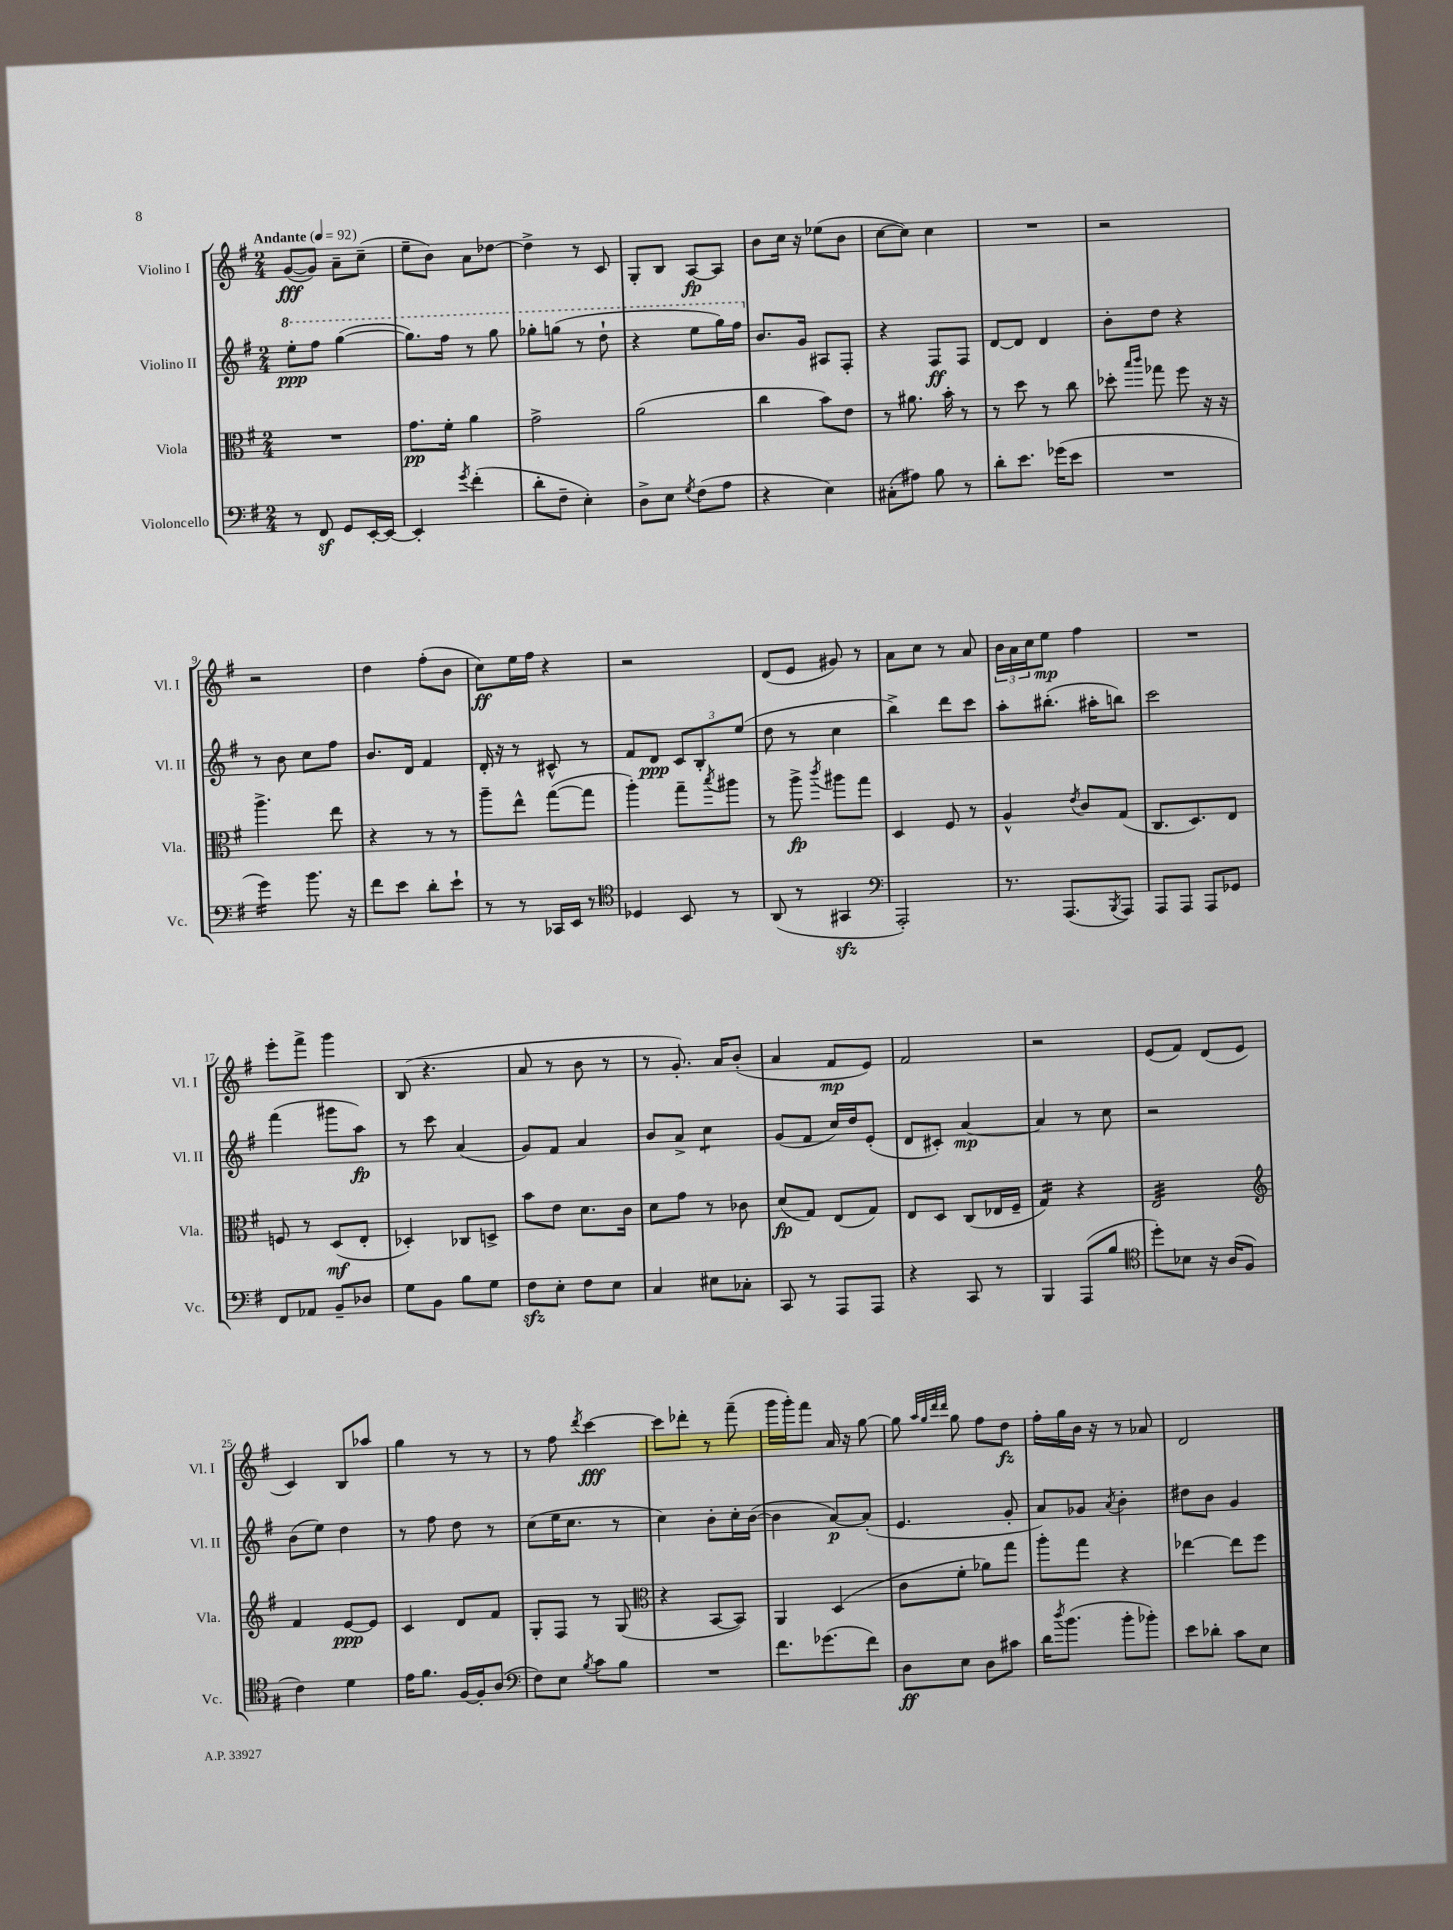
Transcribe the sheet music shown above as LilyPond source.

<<
\new StaffGroup <<
\new Staff = "s0" \with { instrumentName = "Violino I" shortInstrumentName = "Vl. I" } {
    \clef treble \key g \major \numericTimeSignature \time 2/4 \tempo "Andante" 4 = 92
    g'8~\fff( g'8) a'8-- c''8--( |
    e''8-- b'8) a'8 des''8~ |
    des''4-> r8 c'8 |
    g8-. b8 a8~\fp a8 |
    b'8 c''16 r16 ees''8( b'8 |
    c''8~ c''8) c''4 |
    R2 |
    r2 |
    r2 |
    d''4 fis''8-.( b'8 |
    c''8\ff) e''16 fis''16 r4 |
    r2 |
    d'8( e'8 gis'8) r8 |
    a'8 c''8 r8 a'8 |
    \tuplet 3/2 { b'16 a'16 c''16 } e''8\mp fis''4 |
    R2 |
    e'''8-. fis'''8-> g'''4 |
    b8( r4. |
    a'8 r8 b'8 r8 |
    r8 g'8.-.) a'16 b'8-.( |
    a'4 fis'8\mp e'8) |
    fis'2 |
    r2 |
    e'8( fis'8) d'8( e'8 |
    c'4) b8 aes''8 |
    g''4 r8 r8 |
    r8 fis''8 \acciaccatura { d'''8 } c'''4~\fff |
    c'''8 des'''8-. r8 fis'''8--( |
    g'''16 g'''16-.) fis'''8 a'16 r16 g''8~ |
    g''8 \grace { a''32 g''32 d'''32 d'''32 } g''8 fis''8 d''8\fz |
    fis''16-. g''16 b'16 r16 r8 aes'8 |
    d'2 \bar "|." |
}
\new Staff = "s1" \with { instrumentName = "Violino II" shortInstrumentName = "Vl. II" } {
    \clef treble \key g \major \numericTimeSignature \time 2/4
    \ottava #1 e'''8-.\ppp fis'''8 g'''4~( |
    g'''8.) fis'''16 r8 g'''8 |
    ges'''8-. g'''8( r8 d'''8-! |
    r4 e'''8 g'''16) fis'''16 \ottava #0 |
    b'8. g'16 ais8 fis8-. |
    r4 fis8\ff fis8 |
    d'8~ d'8 d'4 |
    b'8-. d''8 r4 |
    r8 b'8 c''8 fis''8 |
    b'8. d'16 fis'4 |
    d'16-. r16 r8 cis'8-^ r8 |
    fis'8 d'8\ppp \tuplet 3/2 { c'8 b8-. e''8( } |
    d''8 r8 c''4 |
    b''4->) d'''8 c'''8 |
    a''8-. bis''8.-.( ais''16-. b''8) |
    c'''2 |
    fis'''4( gis'''8 a''8\fp) |
    r8 c'''8 a'4( |
    g'8) fis'8 a'4 |
    b'8 a'8-> c''4:8 |
    g'8( fis'8 c''16) d''16 e'8-.( |
    d'8 cis'8-.) a'4~\mp |
    a'4 r8 c''8 |
    r2 |
    b'8( e''8) d''4 |
    r8 fis''8 d''8 r8 |
    c''8( e''16 c''8. r8 |
    c''4) b'8-. c''16-. b'16~( |
    b'4 a'8~\p) a'8-.( |
    e'4. g'8-. |
    a'8) ges'8 \acciaccatura { a'8 } b'4-. |
    dis''8 b'8 g'4 \bar "|." |
}
\new Staff = "s2" \with { instrumentName = "Viola" shortInstrumentName = "Vla." } {
    \clef alto \key g \major \numericTimeSignature \time 2/4
    R2 |
    g'8.\pp fis'16-. a'4 |
    g'2-> |
    a'2( |
    c''4 b'8) e'8 |
    r8 ais'8. b'16-. r8 |
    r8 d''8 r8 c''8 |
    des''8-. \grace { b''16 c'''16 } ges''8 fis''8 r16 r16 |
    a''4.-> e''8 |
    r4 r8 r8 |
    a''8-- e''8-^ g''8~( g''8 |
    a''4-.) g''8-- \acciaccatura { b''8 } ais''8 |
    r8 a''8->\fp \acciaccatura { c'''8 } ais''8 g''8 |
    d4 fis8 r8 |
    a4-^ \acciaccatura { e'8 } c'8 g8( |
    c8. d8.) e8 |
    f8 r8 d8\mf( e8-. |
    des4-.) ces8 d8-> |
    b'8 e'8 d'8. c'16 |
    d'8 g'8 r8 ces'8 |
    d'8\fp( g8) e8( g8) |
    e8 d8 c8( ees16 fis16-- |
    g4:16) r4 |
    e2:32 |
    \clef treble fis'4 e'8~\ppp e'8 |
    c'4 d'8 fis'8 |
    g8-. fis8 r8 g8( |
    \clef alto r4 b,8~ b,8) |
    a,4 d4( |
    c'8 fis'8-. aes'8) g''8 |
    a''8-. g''8 r4 |
    ees''4~ ees''8 fis''8 \bar "|." |
}
\new Staff = "s3" \with { instrumentName = "Violoncello" shortInstrumentName = "Vc." } {
    \clef bass \key g \major \numericTimeSignature \time 2/4
    r8 fis,8\sf g,8 e,16~-. e,16~ |
    e,4-. \acciaccatura { g'8 } fis'4-.( |
    d'8-. fis8-- e4-.) |
    d8-> e8 \acciaccatura { g8 } fis8( a8 |
    r4 e4) |
    cis8-.( ais8) b8 r8 |
    d'8-. e'8. ges'16( e'8 |
    R2 |
    g'4:16) b'8. r16 |
    fis'8 e'8 d'8-. e'8-! |
    r8 r8 ces,16 e,16 r8 |
    \clef tenor des4 b,8 r8 |
    a,8( r8 gis,4\sfz |
    \clef bass a,,2-.) |
    r8. a,,8.( \acciaccatura { b,,8 } a,,8) |
    a,,8 a,,8 a,,8 ges,8 |
    fis,8 aes,8 b,8-- des8 |
    g8 b,8 b8 g8 |
    fis8\sfz e8-. fis8 e8 |
    c4 eis8 ces8-. |
    c,8 r8 a,,8 a,,8 |
    r4 c,8 r8 |
    b,,4 a,,8( b8 |
    \clef tenor d''8-.) bes8 r16 a16( fis8 |
    c'4) d'4 |
    e'16 fis'8. fis16~ fis16-. a8( |
    \clef bass fis8) e8 \acciaccatura { b8 } c'8 b8 |
    R2 |
    fis'8. ges'8.( fis'8) |
    d8\ff e8 d8 cis'8 |
    d'16 \acciaccatura { d''8 } b'8.( b'8-. bes'8-.) |
    e'8 des'8-. c'8 e8 \bar "|." |
}
>>
>>
